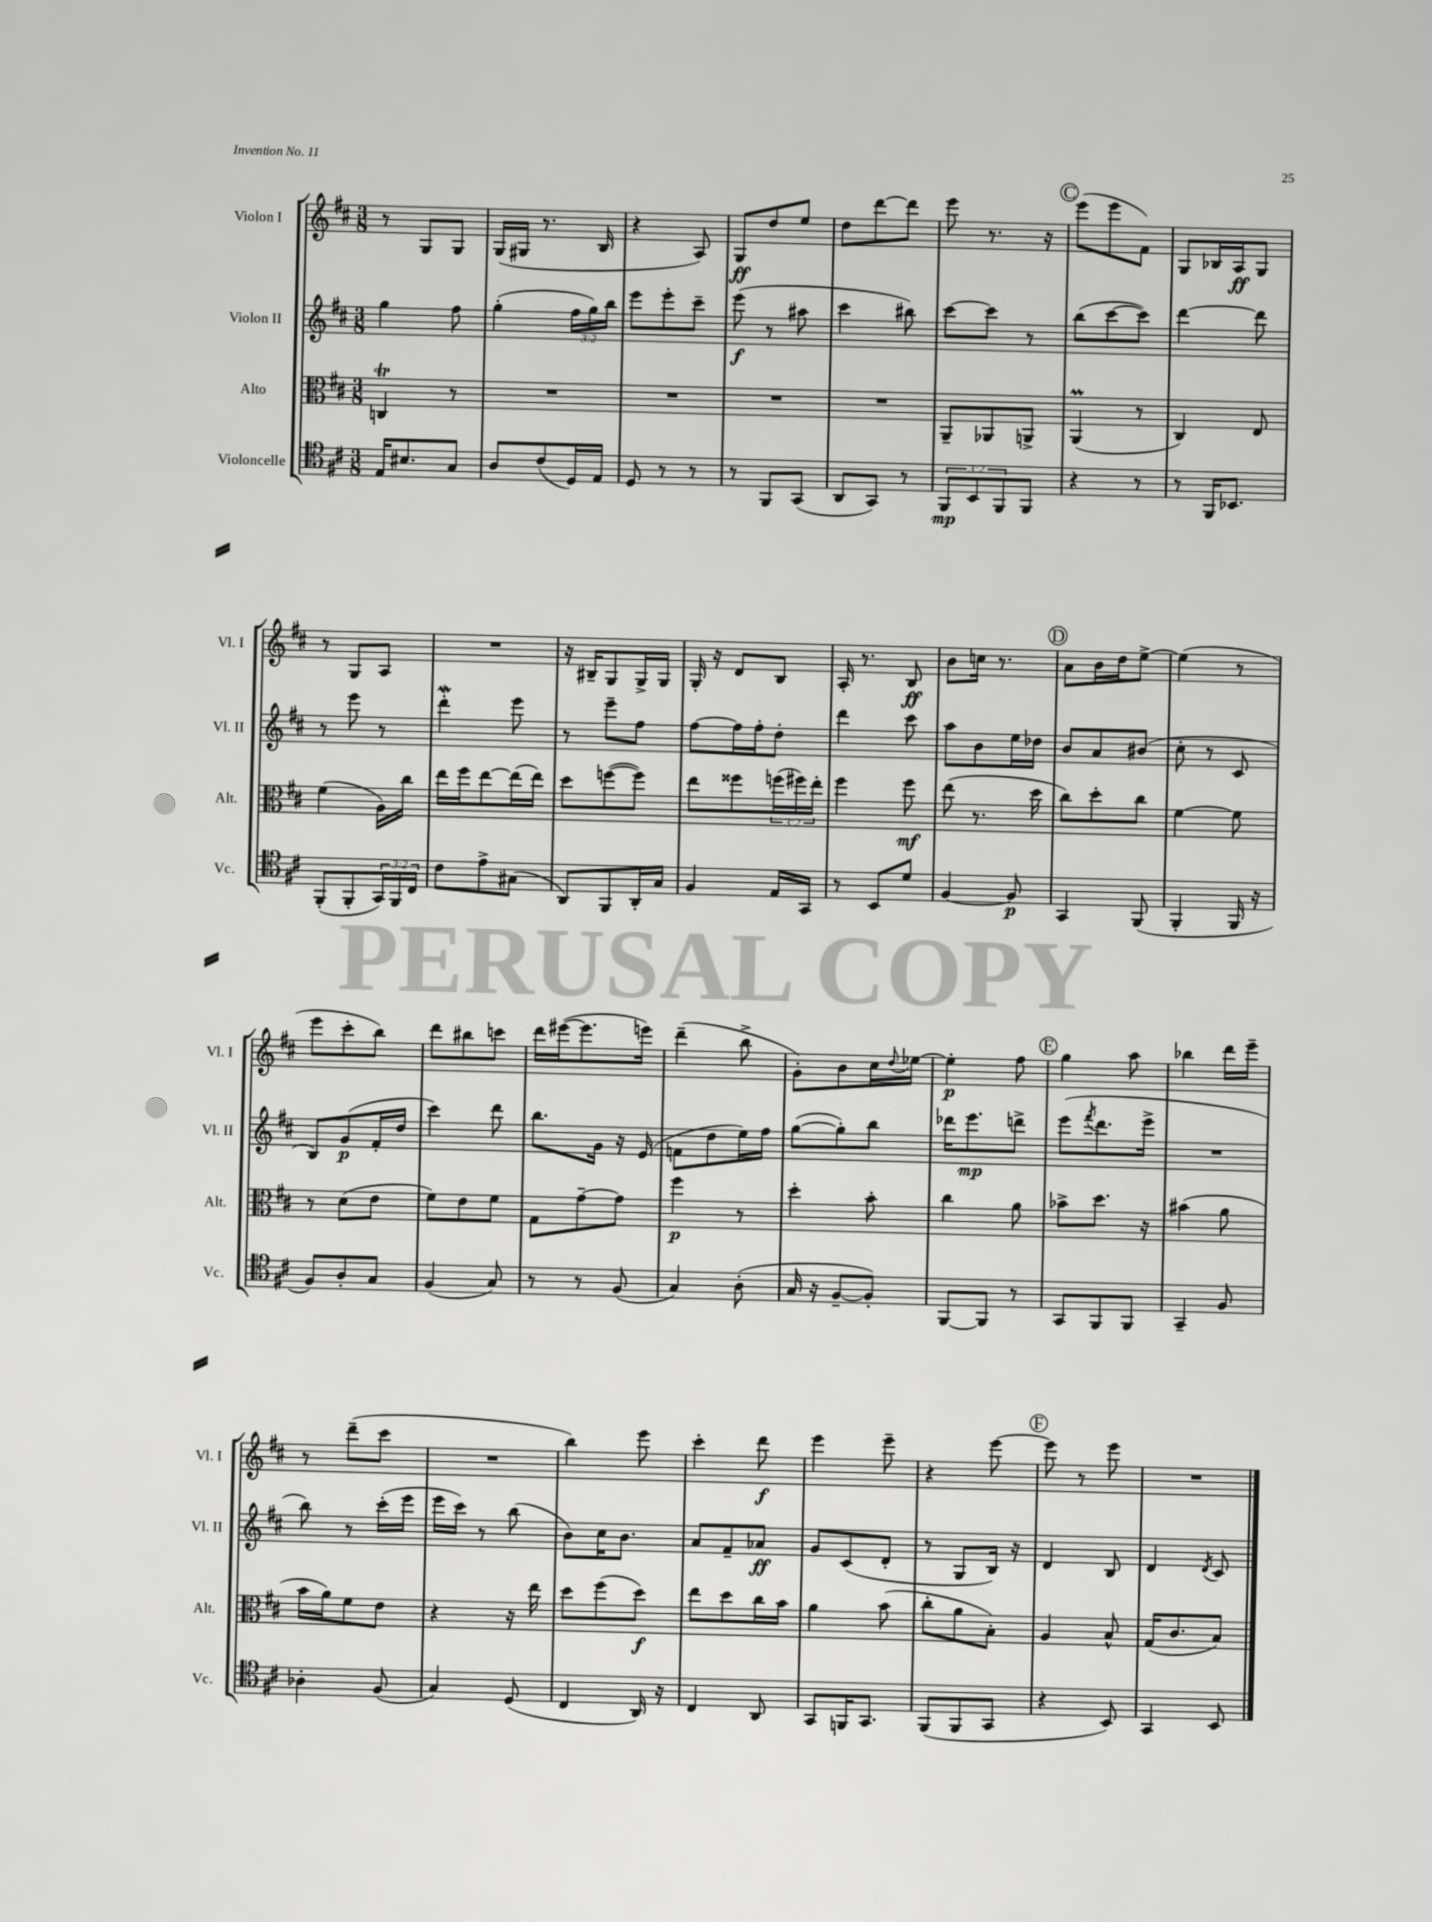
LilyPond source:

<<
\new StaffGroup <<
\new Staff = "s0" \with { instrumentName = "Violon I" shortInstrumentName = "Vl. I" } {
    \clef treble \key d \major \numericTimeSignature \time 3/8
    r8 g8 g8 |
    g16( gis16 r8. b16 |
    r4 a8) |
    g8\ff d''8 e''8 |
    d''8 d'''8~ d'''8 |
    e'''8 r8. r16 |
    \mark \markup { \circle "C" } e'''8( e'''8 fis'8) |
    g8 bes16 a16\ff g8 |
    r8 g8 a8 |
    R4. |
    r16 bis16-- g8 g16-> g16 |
    g16-. r16 d'8 b8 |
    a16-. r8. b8\ff |
    b'8 c''16 r8. |
    \mark \markup { \circle "D" } a'8 b'16 d''16 e''8~-> |
    e''4( r8 |
    e'''8 cis'''8-. b''8) |
    d'''8 bis''8 c'''8 |
    d'''16 eis'''16~( eis'''8. e'''16) |
    d'''4--( b''8-> |
    g'8-.) b'8 cis''16 \appoggiatura { d''8 } ees''16~ |
    ees''4-.\p fis''8 |
    \mark \markup { \circle "E" } g''4 a''8 |
    bes''4 d'''16 e'''16-- |
    r8 d'''8--( cis'''8 |
    R4. |
    b''4) e'''8 |
    cis'''4-. d'''8\f |
    e'''4 e'''8-- |
    r4 e'''8~ |
    \mark \markup { \circle "F" } e'''8 r8 e'''8 |
    R4. \bar "|." |
}
\new Staff = "s1" \with { instrumentName = "Violon II" shortInstrumentName = "Vl. II" } {
    \clef treble \key d \major \numericTimeSignature \time 3/8 \override Staff.TupletNumber.text = #tuplet-number::calc-fraction-text
    g''4 fis''8 |
    g''4-.( \tuplet 3/2 { fis''16 g''16) b''16 } |
    e'''8 e'''8-. cis'''8-- |
    e'''8\f( r8 ais''8 |
    cis'''4 bis''8) |
    cis'''8~ cis'''8 r8 |
    \mark \markup { \circle "C" } b''8( cis'''8~ cis'''8) |
    d'''4~ d'''8 |
    r8 e'''8 r8 |
    d'''4-.\mordent e'''8 |
    r8 e'''8-- fis''8 |
    fis''8~ fis''16 fis''16-. d''8-. |
    d'''4 cis'''8 |
    a''8 b'8 e''16 des''16 |
    \mark \markup { \circle "D" } b'8 a'8 bis'8( |
    cis''8-. r8 cis'8 |
    b8) g'8\p( fis'16-. d''16 |
    cis'''4) d'''8 |
    b''8. g'16 r16 e'16( |
    f'8 d''8 e''16) fis''16 |
    g''8~( g''8-.) b''8 |
    des'''16 e'''8.\mp d'''8-> |
    \mark \markup { \circle "E" } e'''8( \acciaccatura { fis'''8 } d'''8. e'''16-> |
    R4. |
    b''8) r8 cis'''16-.( e'''16 |
    e'''16 cis'''16) r8 b''8( |
    b'8) cis''16 b'8. |
    a'8 fis'8-- aes'8\ff |
    g'8 cis'8( d'8-. |
    r8 g8 b16) r16 |
    \mark \markup { \circle "F" } d'4 b8 |
    d'4 \acciaccatura { d'8 } cis'8 \bar "|." |
}
\new Staff = "s2" \with { instrumentName = "Alto" shortInstrumentName = "Alt." } {
    \clef alto \key d \major \numericTimeSignature \time 3/8 \override Staff.TupletNumber.text = #tuplet-number::calc-fraction-text
    c4\trill r8 |
    R4. |
    R4. |
    R4. |
    R4. |
    a,8-- aes,8 a,8-> |
    \mark \markup { \circle "C" } a,4\prall( r8 |
    cis4) e8 |
    fis'4( a16) cis''16 |
    e''16 fis''16 e''8~ e''16( e''16) |
    d''8 f''8~( f''8) |
    e''8 fisis''8 \tuplet 3/2 { f''16( fis''16) e''16-. } |
    fis''4 fis''8\mf |
    e''8( r8. d''16 |
    \mark \markup { \circle "D" } cis''8) d''8-. cis''8 |
    fis'4~ fis'8 |
    r8 d'8( e'8 |
    fis'8) e'8 fis'8 |
    g8 g'8~-- g'8 |
    fis''4\p r8 |
    d''4-. b'8-. |
    cis''4 a'8 |
    \mark \markup { \circle "E" } bes'8-> d''8. r16 |
    bis'4( a'8 |
    b'16 a'16) fis'8 e'8 |
    r4 r16 e''16 |
    d''8 fis''8( d''8\f) |
    e''8 d''8 cis''16 b'16 |
    a'4 b'8( |
    cis''8-. a'8 b8-.) |
    \mark \markup { \circle "F" } a4 b8-^ |
    g16( cis'8. b8) \bar "|." |
}
\new Staff = "s3" \with { instrumentName = "Violoncelle" shortInstrumentName = "Vc." } {
    \clef tenor \key d \major \numericTimeSignature \time 3/8 \override Staff.TupletNumber.text = #tuplet-number::calc-fraction-text
    e16 bis8. g8 |
    a8 cis'8( d16) e16 |
    d8 r8 r8 |
    r8 fis,8 g,8( |
    a,8 g,8) r8 |
    \tuplet 3/2 { fis,8\mp b,8 fis,8 } fis,8 |
    \mark \markup { \circle "C" } r4 r8 |
    r8 fis,16 bes,8. |
    fis,8-.( fis,8-. \tuplet 3/2 { g,16) fis,16 cis16 } |
    cis'8 e'8-> gis8( |
    a,8) fis,8 a,16-. g16 |
    fis4 e16 g,16 |
    r8 b,8 d'8 |
    fis4~ fis8\p |
    \mark \markup { \circle "D" } g,4 fis,8( |
    fis,4-. fis,16 r16 |
    fis8) a8-. g8 |
    fis4( g8) |
    r8 r8 fis8( |
    g4) a8-.( |
    g16 r16 fis8~-- fis8-.) |
    fis,8~ fis,8 r8 |
    \mark \markup { \circle "E" } g,8 fis,8 fis,8 |
    g,4-- fis8 |
    aes4-. fis8( |
    g4) d8( |
    cis4 a,16) r16 |
    cis4 a,8 |
    g,8 f,16 g,8. |
    fis,8( fis,8 g,8 |
    \mark \markup { \circle "F" } r4 b,8) |
    g,4 b,8 \bar "|." |
}
>>
>>
\layout { \context { \Score \remove "Bar_number_engraver" } }
